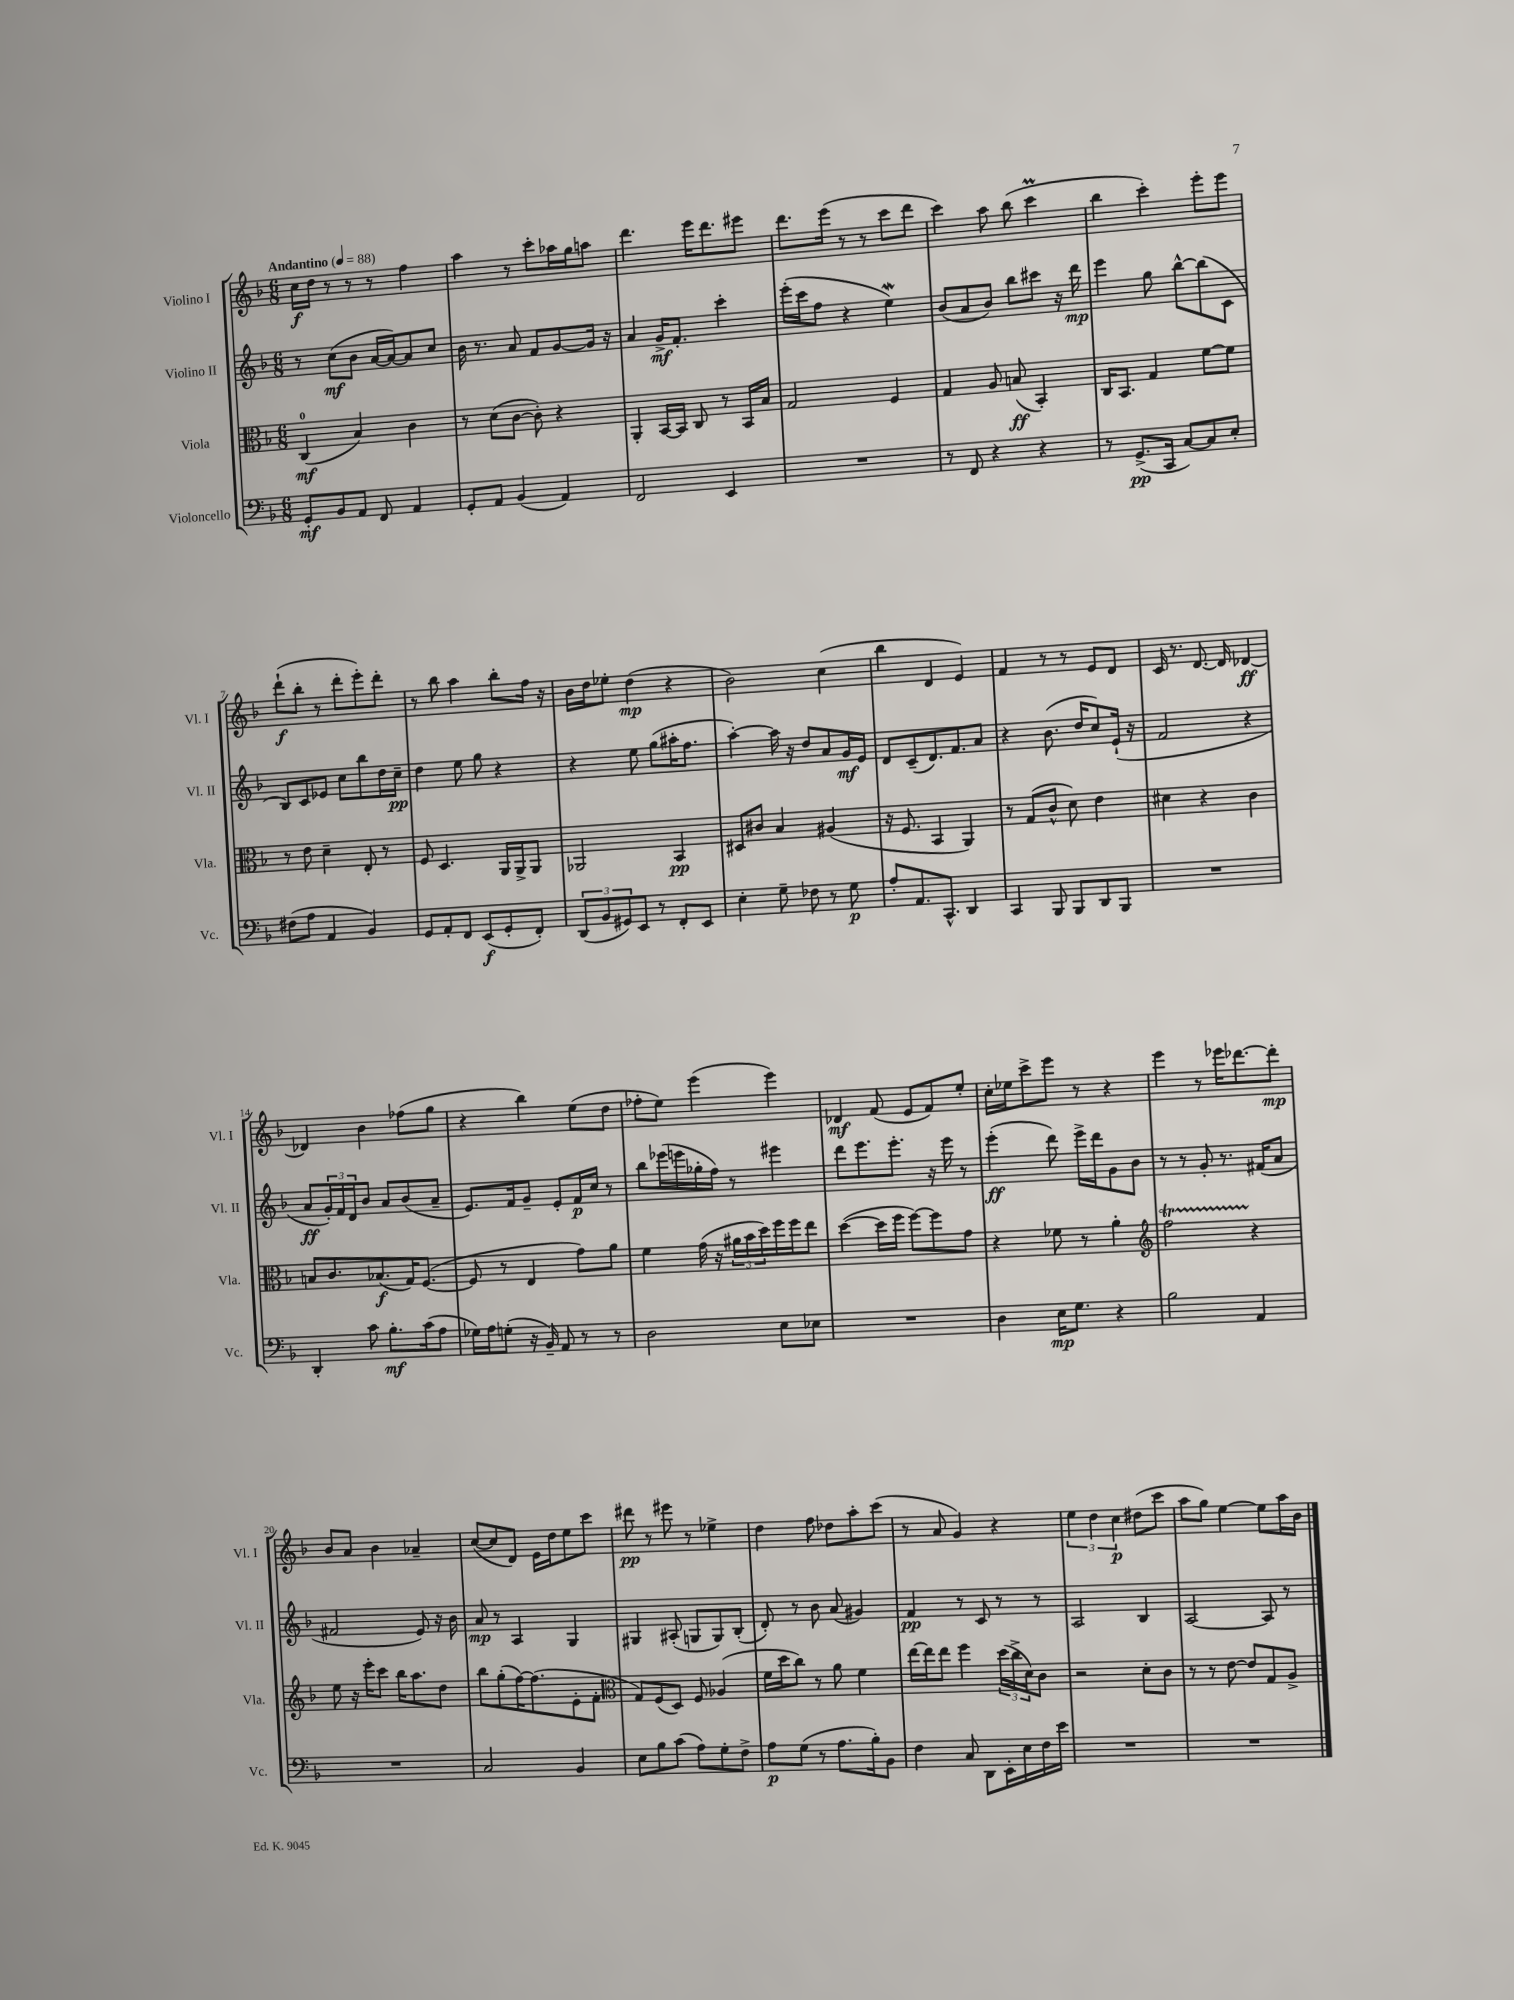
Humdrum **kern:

**kern	**kern	**kern	**kern
*staff4	*staff3	*staff2	*staff1
*clefF4	*clefC3	*clefG2	*clefG2
*k[b-]	*k[b-]	*k[b-]	*k[b-]
*M6/8	*M6/8	*M6/8	*M6/8
*MM88	*MM88	*MM88	*MM88
8GG'	(4C	8r	16cc
.	.	.	16dd
8BB-	.	(8cc	8r
8AA	4B-)	8b-	8r
8FF	.	[16a	8r
.	.	16a_)	.
4AA	4c	8a]	4ff
.	.	8cc	.
=	=	=	=
8GG'	8r	16b-	4aa
.	.	8.r	.
8AA	(8d	.	.
(4BB-	[8c	8a	8r
.	8c'])	8f	8ccc'
4AA)	4r	[8g	16aa-
.	.	.	16gg
.	.	16g]	8aa
.	.	16r	.
=	=	=	=
2FF	4AA'	4a	4.ddd
.	[16BB-	16g^	.
.	16BB-]	8.f'	.
.	8C	.	16eee
.	.	.	8.ddd
4EE	8r	4ccc'	.
.	16BB-	.	8eee#
.	16B-	.	.
=	=	=	=
2.r	2G	(16eee'	8.ddd
.	.	16ccc	.
.	.	8ff	.
.	.	.	(16eee
.	.	4r	8r
.	.	.	8r
.	4F	4ee)	8ccc
.	.	.	8ddd
=	=	=	=
8r	4G	(8b-	4ccc)
8FF	.	8a	.
4r	8A	8b-)	8aa
.	(8B	8bb-	(8bb-
4r	4BB-')	8ccc#	4ccc
.	.	16r	.
.	.	16ddd	.
=	=	=	=
8r	16C	4eee	4bb-
.	8.BB-	.	.
(8.GG^	.	.	.
.	4G	8gg	4ccc')
16CC	.	.	.
[8C)	.	[8bb-^^	.
8C]	[8f	(8bb-]	8eee'
8E'	8f]	8c	8eee
=	=	=	=
(8F#	8r	8B-)	(8ddd`
8A	8e	8c	8bb-'
4AA	4d~	8e-	8r
.	.	8cc	8ddd'
4BB-)	8E'	8bb-	8eee')
.	8r	16dd	8ddd'
.	.	16cc~	.
=	=	=	=
8GG	8F	4dd	8r
8AA'	4.D	.	8bb-
8FF	.	8ee	4aa
(8EE	.	8gg	.
8GG'	16AA	4r	8bb-'
.	16AA^	.	.
8FF')	8AA	.	16ff
.	.	.	16r
=	=	=	=
(12DD	2AA-	4r	16b-
.	.	.	16dd
12BB-	.	.	.
.	.	.	8ee-'
12GG#)	.	.	.
8EE	.	8ee	(4dd
8r	.	(8gg	.
8FF'	4BB-	16aa#'	4r
.	.	8.ff	.
8EE	.	.	.
=	=	=	=
4E'	8D#	[4aa')	2b-)
.	8c#	.	.
8G~	4B-	16aa]	.
.	.	16r	.
8F-	.	8dd	.
8r	(4A#	8a	(4cc
8G	.	16g	.
.	.	16e	.
=	=	=	=
8A'	16r	8d	4bb-
.	8.F	.	.
8.AA	.	(8c~	.
.	4BB-	8.d)	4d
8.CC^^	.	.	.
.	.	8.f	.
4DD	4AA)	.	4e)
.	.	8a	.
=	=	=	=
4CC	8r	4r	4f
.	(8G	.	.
8BBB-	8c^^	(8.b-	8r
8BBB-	8d)	.	8r
.	.	16dd	.
8DD	4e	8cc)	8e
8BBB-	.	(16e`	8d
.	.	16r	.
=	=	=	=
2.r	4d#	2f	16c
.	.	.	8.r
.	4r	.	[8.d
.	.	.	16d]
.	4c	4r	[4d-
=	=	=	=
4DD'	8B	8a	4d-]
.	8.c	24g')	.
.	.	24f	.
.	.	24d	.
8c	.	8b-	4b-
.	(8.B-	.	.
8.B-'	.	8a	.
.	16G)	(8b-	(8ff-
(16c	([8.F	.	.
8A	.	8a~	8gg
=	=	=	=
16G-)	8F]	8.e)	4r
16A	.	.	.
(8G'	8r	.	.
.	.	16f	.
16r	4E	8g~	4bb-)
16BB-~)	.	.	.
8AA	.	8e'	.
8r	8g)	16f	(8ee
.	.	16cc	.
8r	8a	8r	8dd
=	=	=	=
2D	4f	8bb-	8ff-'
.	.	(16eee-	8ee)
.	.	16eee	.
.	(16g	16gg-'	(4eee
.	16r	16ff)	.
.	24a#	8r	.
.	24b-	.	.
.	24dd)	.	.
8E	16ff	4eee#	4eee)
.	16ff	.	.
8E-	8ee	.	.
=	=	=	=
2.r	([4dd	8ddd	4d-
.	.	8.eee	.
.	16dd]	.	(8f
.	16ff	8.eee'	.
.	[8ff)	.	8e
.	8ff]	16r	8f)
.	.	16eee	.
.	8g	8r	8ee'
=	=	=	=
4D	4r	(4eee'	16cc'
.	.	.	16ee-
.	.	.	8ccc^
16E	8f-	8ddd)	8eee
8.G	.	.	.
.	8r	16eee^	8r
.	.	16ddd	.
4r	4a'	8g	4r
.	.	8b-	.
=	=	=	=
*	*clefG2	*	*
2B-	2ff	8r	4eee
.	.	8r	.
.	.	8g'	8r
.	.	8.r	16eee-
.	.	.	[8.ddd-
4AA	4r	.	.
.	.	(16f#	.
.	.	8a	8ddd-']
=	=	=	=
2.r	8ee	2f#	8b-
.	16r	.	8a
.	16eee'	.	.
.	8ccc	.	4b-
.	16bb-	.	.
.	8.aa	.	.
.	.	8e)	4a-~
.	8dd	16r	.
.	.	16b-	.
=	=	=	=
2C	8bb-	8a	([8cc
.	(8gg'	8r	8cc]
.	[16ff)	4A	8d)
.	(8.ff]	.	.
.	.	.	16e
.	.	.	16dd
4BB-	8e'	4G	8ee
.	8f'	.	8ccc
=	=	=	=
*	*clefC3	*	*
8E	8G)	4G#	8ddd#
8B-	(8F	.	8r
(8c	8D)	(8A#'	8eee#
8A)	8F	8G	8r
8G'	(4A-	8G)	4ee-^
8F^	.	(8B-'	.
=	=	=	=
8A	16f	8d')	4dd
.	16dd	.	.
(8G	8cc)	8r	.
8r	8r	8b-	8ff
8.A	8a	(8a	8dd-
.	4f	4g#)	8aa'
16B-')	.	.	.
8BB-	.	.	(8ccc
=	=	=	=
4F	[16ee	4f	8r
.	16ee]	.	.
.	8ee	.	8a
8C	4ff	8r	4g)
8DD	.	8c	.
16EE'	(24dd	8r	4r
.	24cc^	.	.
16E	.	.	.
.	24d)	.	.
16F	8c	8r	.
16e	.	.	.
=	=	=	=
2.r	2r	2A	6ee
.	.	.	6dd
.	.	.	6cc
.	8d'	4B-	(8dd#
.	8c	.	8ccc
=	=	=	=
2.r	8r	[2A	8aa
.	8r	.	8gg)
.	[8e	.	[4ee
.	8e]	.	.
.	8G	8A]	8ee]
.	8A^	8r	16aa
.	.	.	16b-
==	==	==	==
*-	*-	*-	*-
